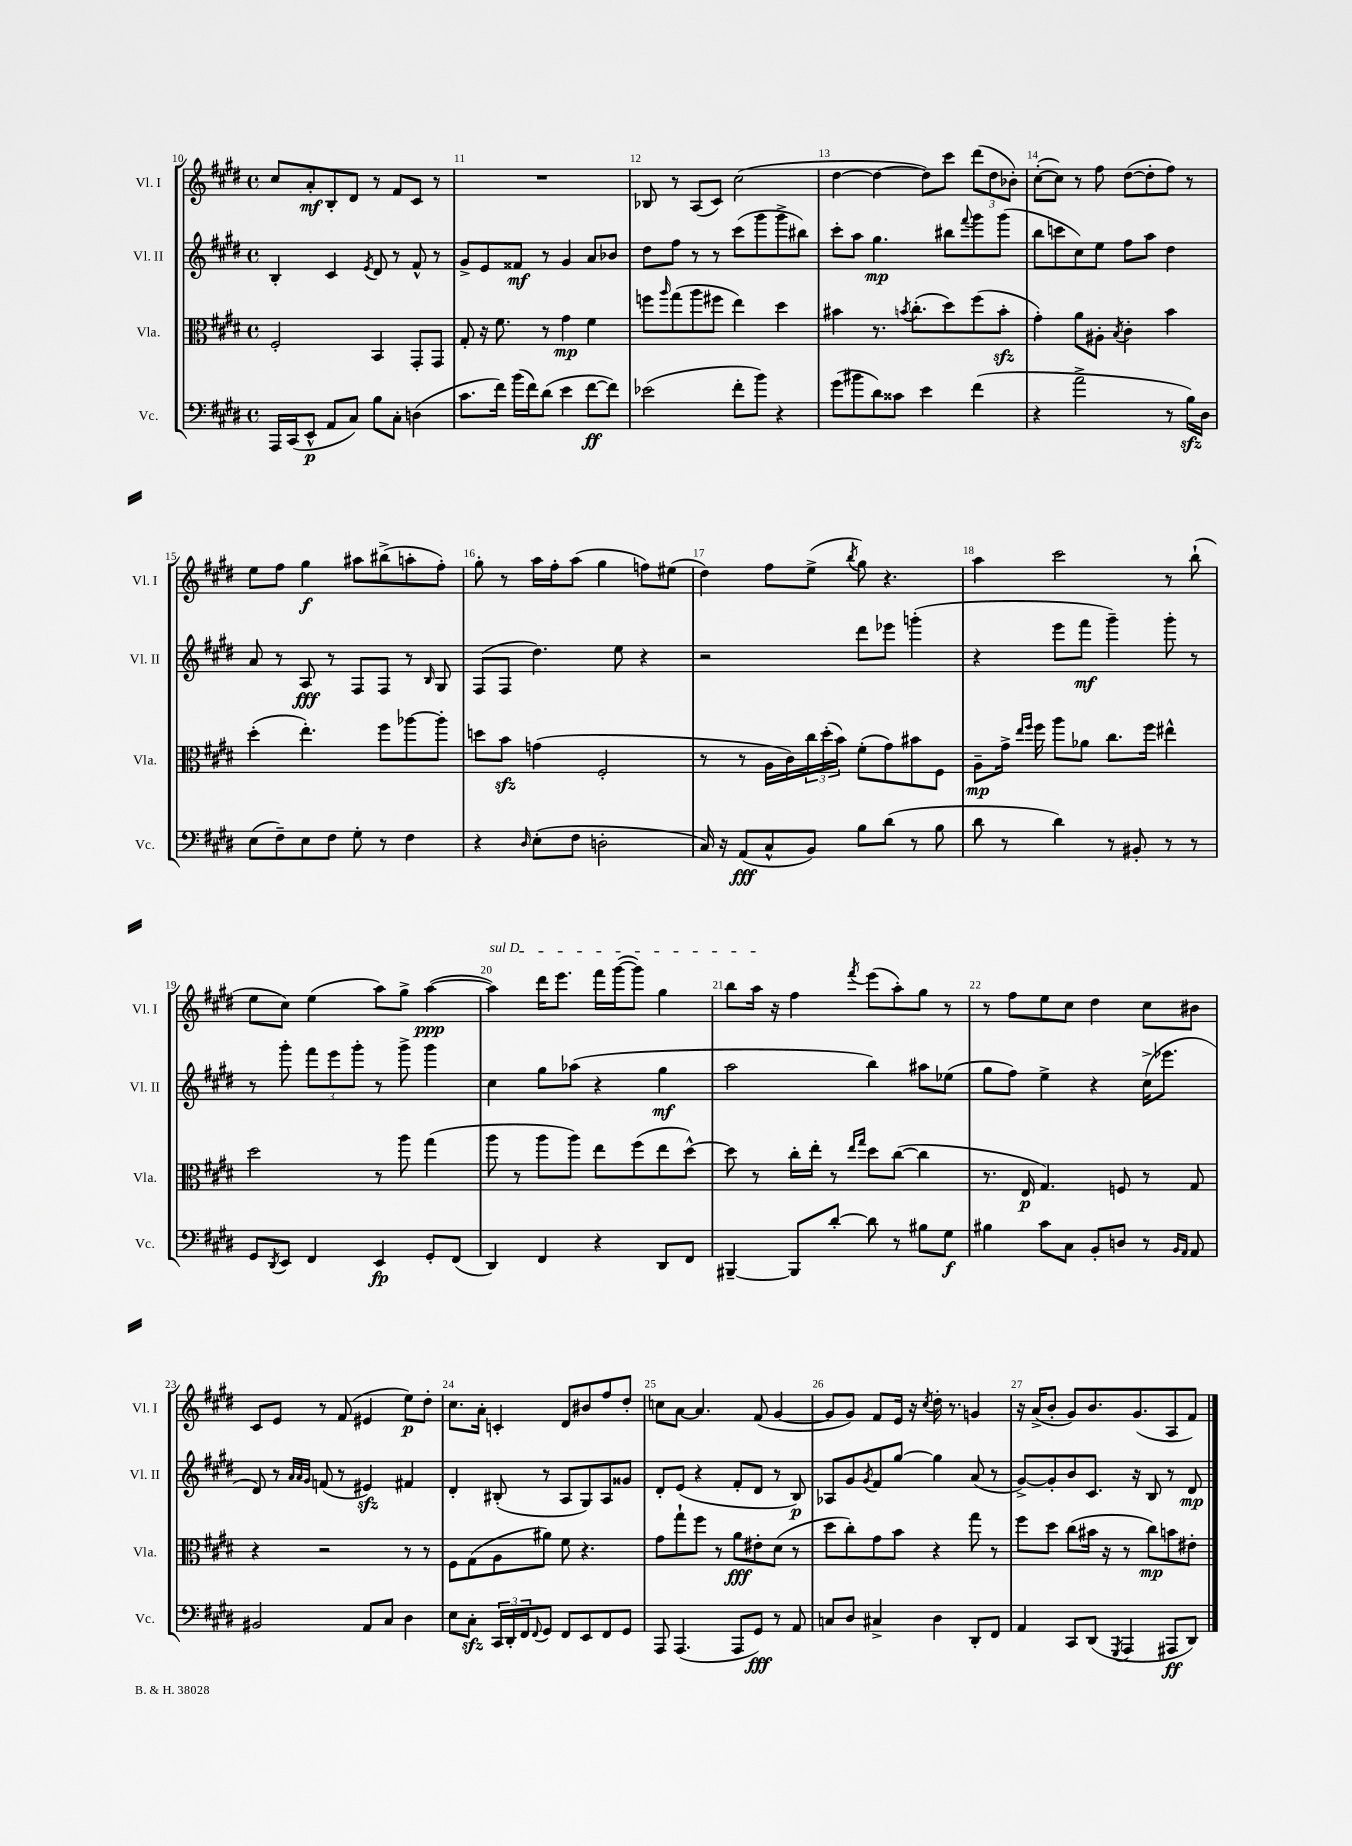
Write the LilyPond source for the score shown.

<<
\new StaffGroup <<
\new Staff = "s0" \with { instrumentName = "Vl. I" shortInstrumentName = "Vl. I" } {
    \clef treble \key e \major \defaultTimeSignature \time 4/4
    cis''8 a'8-.\mf b8-. dis'8 r8 fis'8 cis'8 r8 |
    R1 |
    bes8 r8 a8( cis'8) cis''2( |
    dis''4~ dis''4~ dis''8) cis'''8 \tuplet 3/2 { dis'''8( dis''8 bes'8-.) } |
    cis''8~-.( cis''8) r8 fis''8 dis''8~( dis''8-. fis''8) r8 |
    e''8 fis''8 gis''4\f ais''8 bis''8->( a''8-. fis''8-.) |
    gis''8-. r8 a''16 fis''16-. a''8( gis''4 f''8) eis''8( |
    dis''4) fis''8 e''8->( \acciaccatura { b''8 } gis''8) r4. |
    a''4 cis'''2 r8 b''8-!( |
    e''8 cis''8) e''4( a''8) gis''8-> a''4~\ppp( |
    \once \override TextSpanner.bound-details.left.text = \markup { \italic "sul D" } a''4\startTextSpan) dis'''16 e'''8. fis'''16 gis'''16~( gis'''8) gis''4 |
    b''8 a''16\stopTextSpan r16 fis''4 \acciaccatura { fis'''8 } e'''8( a''8-.) gis''8 r8 |
    r8 fis''8 e''8 cis''8 dis''4 cis''8 bis'8 |
    cis'8 e'8 r8 fis'8( eis'4 e''8\p) dis''8-. |
    cis''8. a'16-. c'4-. dis'8 bis'8 fis''8 dis''8-. |
    c''8 a'8~ a'4. fis'8( gis'4~ |
    gis'8 gis'8) fis'8 e'16 r16 \acciaccatura { cis''8 } dis''16-. r8. g'4 |
    r16 a'16->( b'8-. gis'8) b'8. gis'8.( a8 fis'8) \bar "|." |
}
\new Staff = "s1" \with { instrumentName = "Vl. II" shortInstrumentName = "Vl. II" } {
    \clef treble \key e \major \defaultTimeSignature \time 4/4
    b4-. cis'4 \acciaccatura { e'8 } dis'8 r8 fis'8-^ r8 |
    gis'8-> e'8 fisis'8\mf r8 gis'4 a'8 bes'8 |
    dis''8 fis''8 r8 r8 cis'''8( gis'''8 gis'''8-> bis''8) |
    cis'''8-. a''8 gis''4.\mp bis''8 \appoggiatura { fis'''8 } gis'''8 gis'''8( |
    b''8 c'''8 cis''8) e''8 fis''8 a''8 dis''4 |
    a'8 r8 a8\fff r8 fis8 fis8 r8 \grace { b16 } gis8 |
    fis8( fis8 dis''4.) e''8 r4 |
    r2 dis'''8 ees'''8 g'''4-.( |
    r4 e'''8 fis'''8\mf gis'''4--) gis'''8-. r8 |
    r8 gis'''8-. \tuplet 3/2 { fis'''8 e'''8 gis'''8-. } r8 gis'''8-> gis'''4 |
    cis''4 gis''8 aes''8( r4 gis''4\mf |
    a''2 b''4) ais''8 ees''8( |
    gis''8 fis''8) e''4-> r4 cis''16->( ees'''8. |
    dis'8) r8 \grace { a'32 a'32 gis'32 } f'8( r8 eis'4\sfz) fis'4 |
    dis'4-. bis8-.( r8 a8 gis8) a8 gisis'8 |
    dis'8-. e'8( r4 fis'8-. dis'8 r8 b8\p) |
    aes8 gis'8 \acciaccatura { gis'8 } fis'8 gis''8~ gis''4 a'8( r8 |
    gis'8~->) gis'8-. b'8 cis'8. r16 b8 r8 dis'8\mp \bar "|." |
}
\new Staff = "s2" \with { instrumentName = "Vla." shortInstrumentName = "Vla." } {
    \clef alto \key e \major \defaultTimeSignature \time 4/4
    fis2-. b,4 gis,8-. gis,8 |
    gis8-. r16 fis'8. r8 gis'4\mp fis'4 |
    f''8 \grace { a''16 } gis''8( a''8 fis''8 e''4) dis''4 |
    bis'4 r8. \acciaccatura { b'8 } cis''8.-.( dis''8) fis''8( b'8-.\sfz |
    gis'4-.) a'8 ais8-. \acciaccatura { b8 } cis'4-. b'4 |
    dis''4-.( e''4.-.) fis''8 aes''8~ aes''8-. |
    d''8 b'8\sfz g'4( fis2-. |
    r8 r8 a16 cis'16) \tuplet 3/2 { cis''16 dis''16-.( b'16) } fis'8-.( gis'8) bis'8 fis8 |
    a8--\mp gis'16-> \grace { e''16 fis''16 } fis''16 a''8 aes'8 cis''8. fis''16 eis''4-^ |
    dis''2 r8 a''8 gis''4( |
    a''8 r8 a''8 a''8) e''8 fis''8( e''8 dis''8~-^) |
    dis''8 r8 cis''16-. e''16-. r8 \grace { e''16 gis''16 } dis''8 cis''8~( cis''4 |
    r8. e16\p gis4.) f8 r8 gis8 |
    r4 r2 r8 r8 |
    fis8 gis8( a8 ais'8) fis'8 r4. |
    gis'8 gis''8-! fis''8 r8 a'8\fff eis'8-. dis'8( r8 |
    dis''8 cis''8-.) gis'8 b'8 r4 gis''8 r8 |
    fis''8 dis''8 cis''8( bis'16 r16 r8 cis''8\mp) b'8 eis'8-. \bar "|." |
}
\new Staff = "s3" \with { instrumentName = "Vc." shortInstrumentName = "Vc." } {
    \clef bass \key e \major \defaultTimeSignature \time 4/4
    a,,16 cis,16( e,8-^\p a,8 cis8) b8 cis8-. d4( |
    cis'8. fis'16) b'16( fis'16) dis'8( e'4 fis'8~\ff fis'8) |
    ees'2( fis'8-. b'8) r4 |
    gis'8( bis'8 dis'8) cisis'8 e'4 fis'4( |
    r4 a'2-> r8 b16\sfz) dis16 |
    e8( fis8--) e8 fis8 gis8-. r8 fis4 |
    r4 \grace { dis16 } e8-.( fis8 d2-. |
    cis16) r16 a,8\fff( cis8-^ b,8) b8 dis'8( r8 b8 |
    dis'8 r8 dis'4) r8 bis,8-. r8 r8 |
    gis,8 \acciaccatura { dis,8 } e,8 fis,4 e,4\fp gis,8-. fis,8( |
    dis,4) fis,4 r4 dis,8 fis,8 |
    bis,,4~-- bis,,8 dis'8~-. dis'8 r8 bis8 gis8\f |
    bis4 cis'8 cis8 b,8-. d8 r8 \grace { b,16 a,16 } a,8 |
    bis,2 a,8 cis8 dis4 |
    e8 cis8-.\sfz \tuplet 3/2 { cis,16 dis,16-. fis,16 } \appoggiatura { fis,8 } gis,8 fis,8 e,8 fis,8 gis,8 |
    a,,8 a,,4.( a,,8 gis,8\fff) r8 a,8 |
    c8 dis8 cis4-> dis4 dis,8-. fis,8 |
    a,4 cis,8 dis,8( \acciaccatura { gis,,8 } a,,4 ais,,8\ff dis,8) \bar "|." |
}
>>
>>
\layout { \context { \Score currentBarNumber = #10 \override BarNumber.break-visibility = ##(#f #t #t) barNumberVisibility = #all-bar-numbers-visible } }
